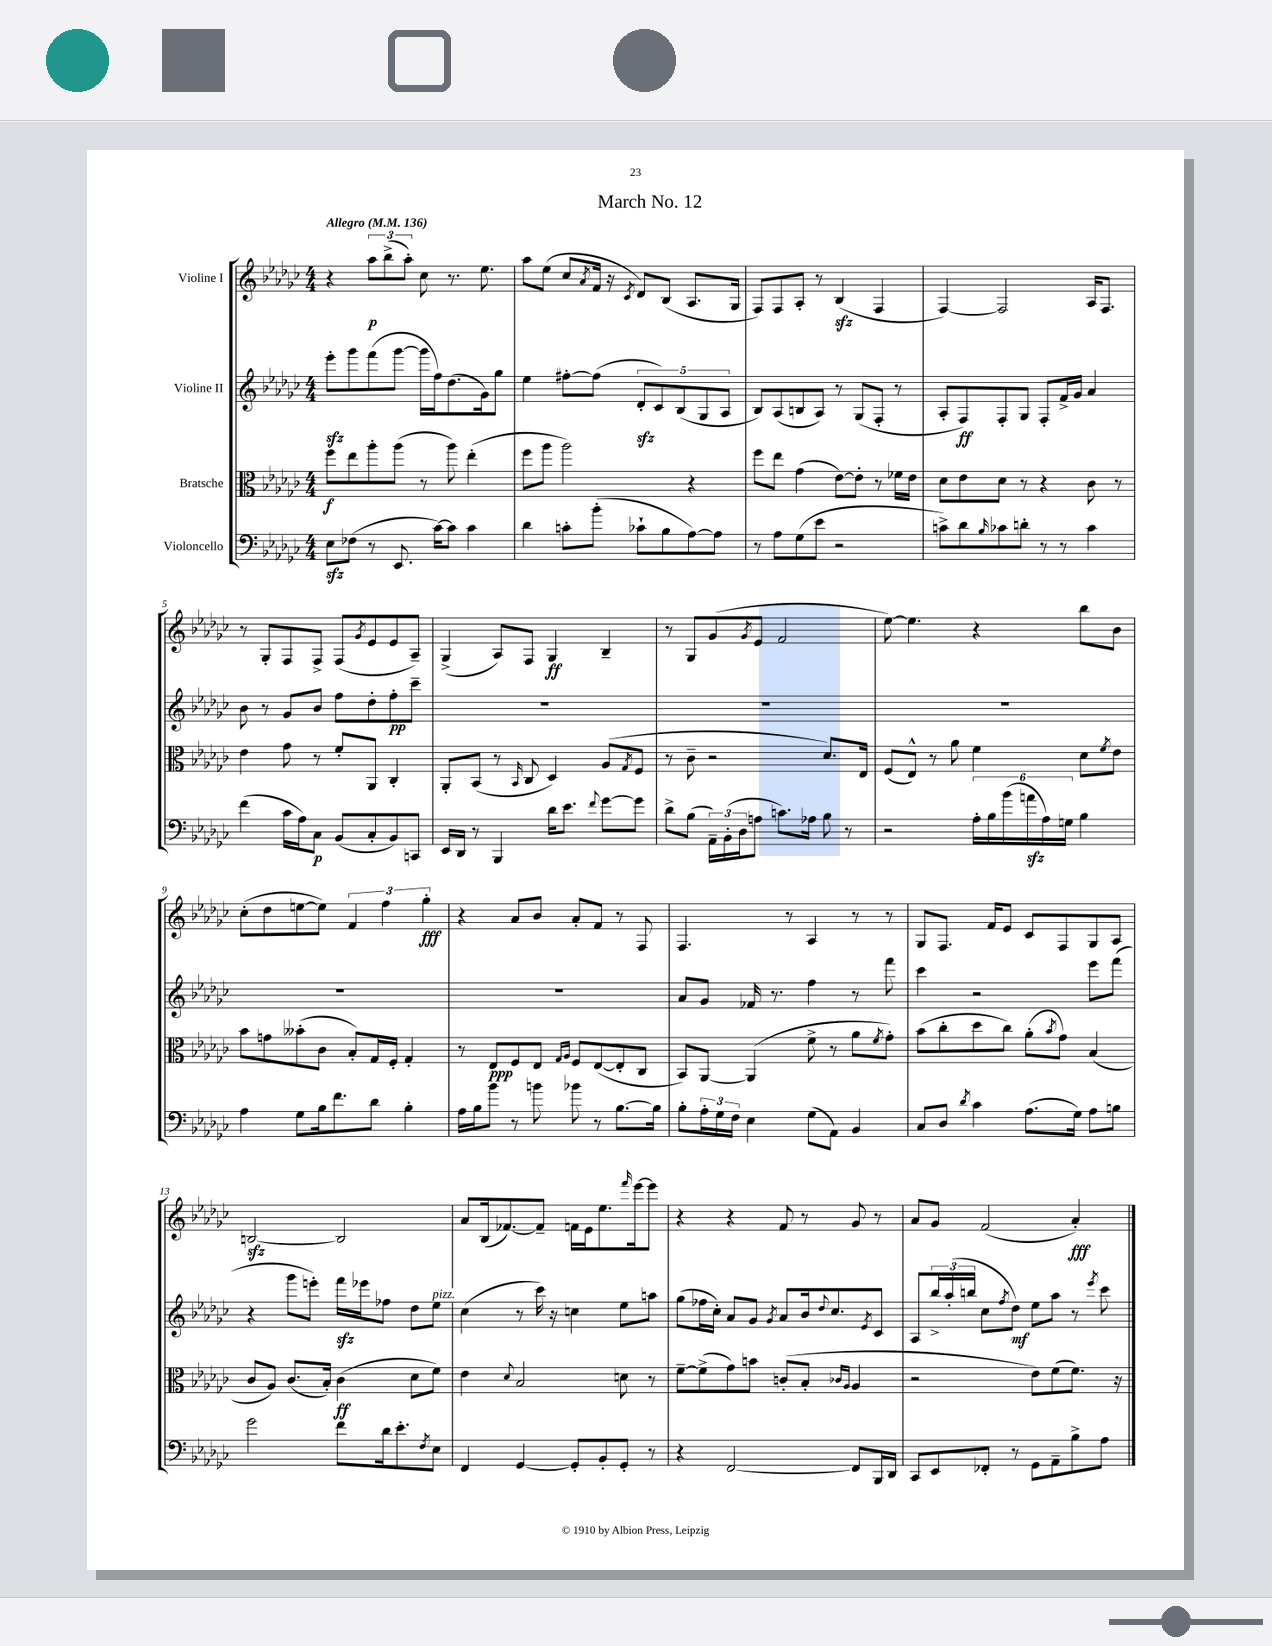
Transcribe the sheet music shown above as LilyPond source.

\header { title = "March No. 12" }
<<
\new StaffGroup <<
\new Staff = "s0" \with { instrumentName = "Violine I" } {
    \clef treble \key ges \major \numericTimeSignature \time 4/4 \tempo "Allegro" 4 = 136
    r4 \tuplet 3/2 { aes''8\p bes''8->( aes''8-.) } ces''8 r8. ees''8. |
    aes''8 ees''8( ces''8 \acciaccatura { aes'8 } f'16 r16 \acciaccatura { ces'8 } des'8) bes8( aes8. ges16 |
    f8) f8 aes8-. r8 bes4\sfz( f4 |
    f4~) f2 aes16 f8. |
    r8 ges8-. f8 f8-> f8( \acciaccatura { ges'8 } ees'8 ees'8 aes8--) |
    ges4->( aes8) f8 ges4\ff bes4-- |
    r8 ges8 ges'8( \acciaccatura { ges'8 } ees'8 f'2 |
    ees''8~) ees''4. r4 bes''8 bes'8 |
    ces''8-.( des''8 e''8~ e''8) \tuplet 3/2 { f'4 f''4 ges''4-.\fff } |
    r4 aes'8 bes'8 aes'8-. f'8 r8 f8 |
    f4. r8 aes4 r8 r8 |
    ges8 f8. f'16 ees'8 ces'8 f8 ges8 aes8 |
    b2~\sfz b2 |
    aes'8 bes16( fes'8.~) fes'8-- f'16 ees'16 ees''8. \grace { f'''16 } ees'''16~ ees'''8 |
    r4 r4 f'8 r8 ges'8 r8 |
    aes'8 ges'8 f'2( aes'4-.\fff) \bar "|." |
}
\new Staff = "s1" \with { instrumentName = "Violine II" } {
    \clef treble \key ges \major \numericTimeSignature \time 4/4
    ees'''8-.\sfz ges'''8 f'''8( ges'''8~ ges'''16 f''16) des''8.( ges'16) ges''8 |
    ees''4 fis''8~-. fis''8( \tuplet 5/4 { des'8-.\sfz ces'8) bes8( ges8 aes8 } |
    bes8) aes8( b8 aes8) r8 ges8( f8-. r8 |
    aes8-. f8\ff) f8-. ges8 f8-. f'16-> ges'16 aes'4 |
    bes'8 r8 ges'8 bes'8 f''8 des''8-. f''8-.\pp ces'''8-- |
    R1 |
    R1 |
    R1 |
    R1 |
    R1 |
    aes'8 ges'8 fes'16 r8. f''4 r8 f'''8 |
    ces'''4 r2 ees'''8 f'''8( |
    r4 ges'''8 e'''8-.) f'''16\sfz ees'''16 fes''8 des''8 ees''8^\markup { \italic "pizz." } |
    ces''4( r8 ces'''16) r16 c''4 ees''8 a''8 |
    ges''8( fes''16 ces''16-.) aes'8 ges'8 \acciaccatura { ges'8 } aes'8 bes'16 \appoggiatura { des''8 } ces''8. \acciaccatura { ees'8 } ces'8 |
    aes8 \tuplet 3/2 { bes''16-> aes''16-.( b''16 } ces''8 \acciaccatura { f''8 } des''8\mf) ees''8 aes''8 r8 \acciaccatura { ees'''8 } ces'''8 \bar "|." |
}
\new Staff = "s2" \with { instrumentName = "Bratsche" } {
    \clef alto \key ges \major \numericTimeSignature \time 4/4
    f''8\f ees''8 aes''8-. aes''8( r8 aes''8) ees''4-.( |
    f''8 aes''8 aes''2) r4 |
    f''8 ees''8 ges'4( ees'8~) ees'8-. r8 fes'16 ees'16 |
    des'8 ees'8 des'8 r8 r4 ces'8 r8 |
    ees'4 ges'8 r8 f'8-. aes,8 ces4-. |
    aes,8-. bes,8( r8 \grace { bes,16 } ces8 des4) aes8( \acciaccatura { ges8 } f8 |
    r8 ces'8-- r2 des'8.) ees16 |
    f8( ees8-^) r8 aes'8 f'4 des'8 \acciaccatura { f'8 } ees'8 |
    bes'8 g'8 beses'8-.( ces'8 bes8-.) ges16 f16-. ges4-. |
    r8 ees8\ppp f8 ees8 \grace { ges16 aes16 } f8 ees8~( ees8-. ces8 |
    bes,8) aes,8~ aes,4( f'8-> r8 aes'8 \acciaccatura { f'8 } ges'8-.) |
    bes'8( ces''8-. des''8 ces''8) aes'8-.( \acciaccatura { bes'8 } ges'8) bes4( |
    ces'8 aes8) ces'8.( bes16-.) ces'4\ff( des'8 f'8) |
    ees'4 \appoggiatura { des'8 } bes2 d'8 r8 |
    f'8~-- f'8->( ges'8) b'8 c'8-.( bes8-. \grace { ces'16 aes16 } aes4 |
    r2 ees'8) f'8( f'8.) r16 \bar "|." |
}
\new Staff = "s3" \with { instrumentName = "Violoncello" } {
    \clef bass \key ges \major \numericTimeSignature \time 4/4
    ees8\sfz fes8( r8 ees,8. ces'16~) ces'8 ces'4 |
    des'4 c'8-. bes'8-.( ces'8-! bes8 aes8~) aes8 |
    r8 aes8 ges8( ees'8 r2 |
    c'8->) des'8 \grace { bes16 } ces'8 d'8-. r8 r8 ces'4 |
    f'4( ces'16 aes16) ces8\p bes,8( ces8-. bes,8) c,8 |
    ees,16 des,16 r8 bes,,4 des'16 ees'8. \appoggiatura { f'8 } ges'8~ ges'8 |
    des'8-> bes8( \tuplet 3/2 { aes,16--) bes,16-.( des16 } a8 c'8.) aes16 bes8 r8 |
    r2 \tuplet 6/4 { aes16-. bes16 bes'16( a'16\sfz aes16) g16 } bes4 |
    aes4 ges8 bes16 f'8. des'8 bes4-. |
    aes16 bes16 bes'8 r8 b'8 bes'8 r8 bes8.~ bes16 |
    bes8-. \tuplet 3/2 { aes16-. ges16 f16 } ees4 ges8( aes,8) bes,4 |
    ces8 des8 \acciaccatura { des'8 } ces'4 aes8.( ges16) aes8 b8 |
    ges'2 f'8 des'16 ees'8.-. \acciaccatura { f8 } ees8 |
    f,4 ges,4~ ges,8-. bes,8-. ges,8-. r8 |
    r4 f,2~ f,8 bes,,16 des,16 |
    ces,8 ees,8 fes,8-. r8 ges,8 aes,8-- bes8-> aes8 \bar "|." |
}
>>
>>
